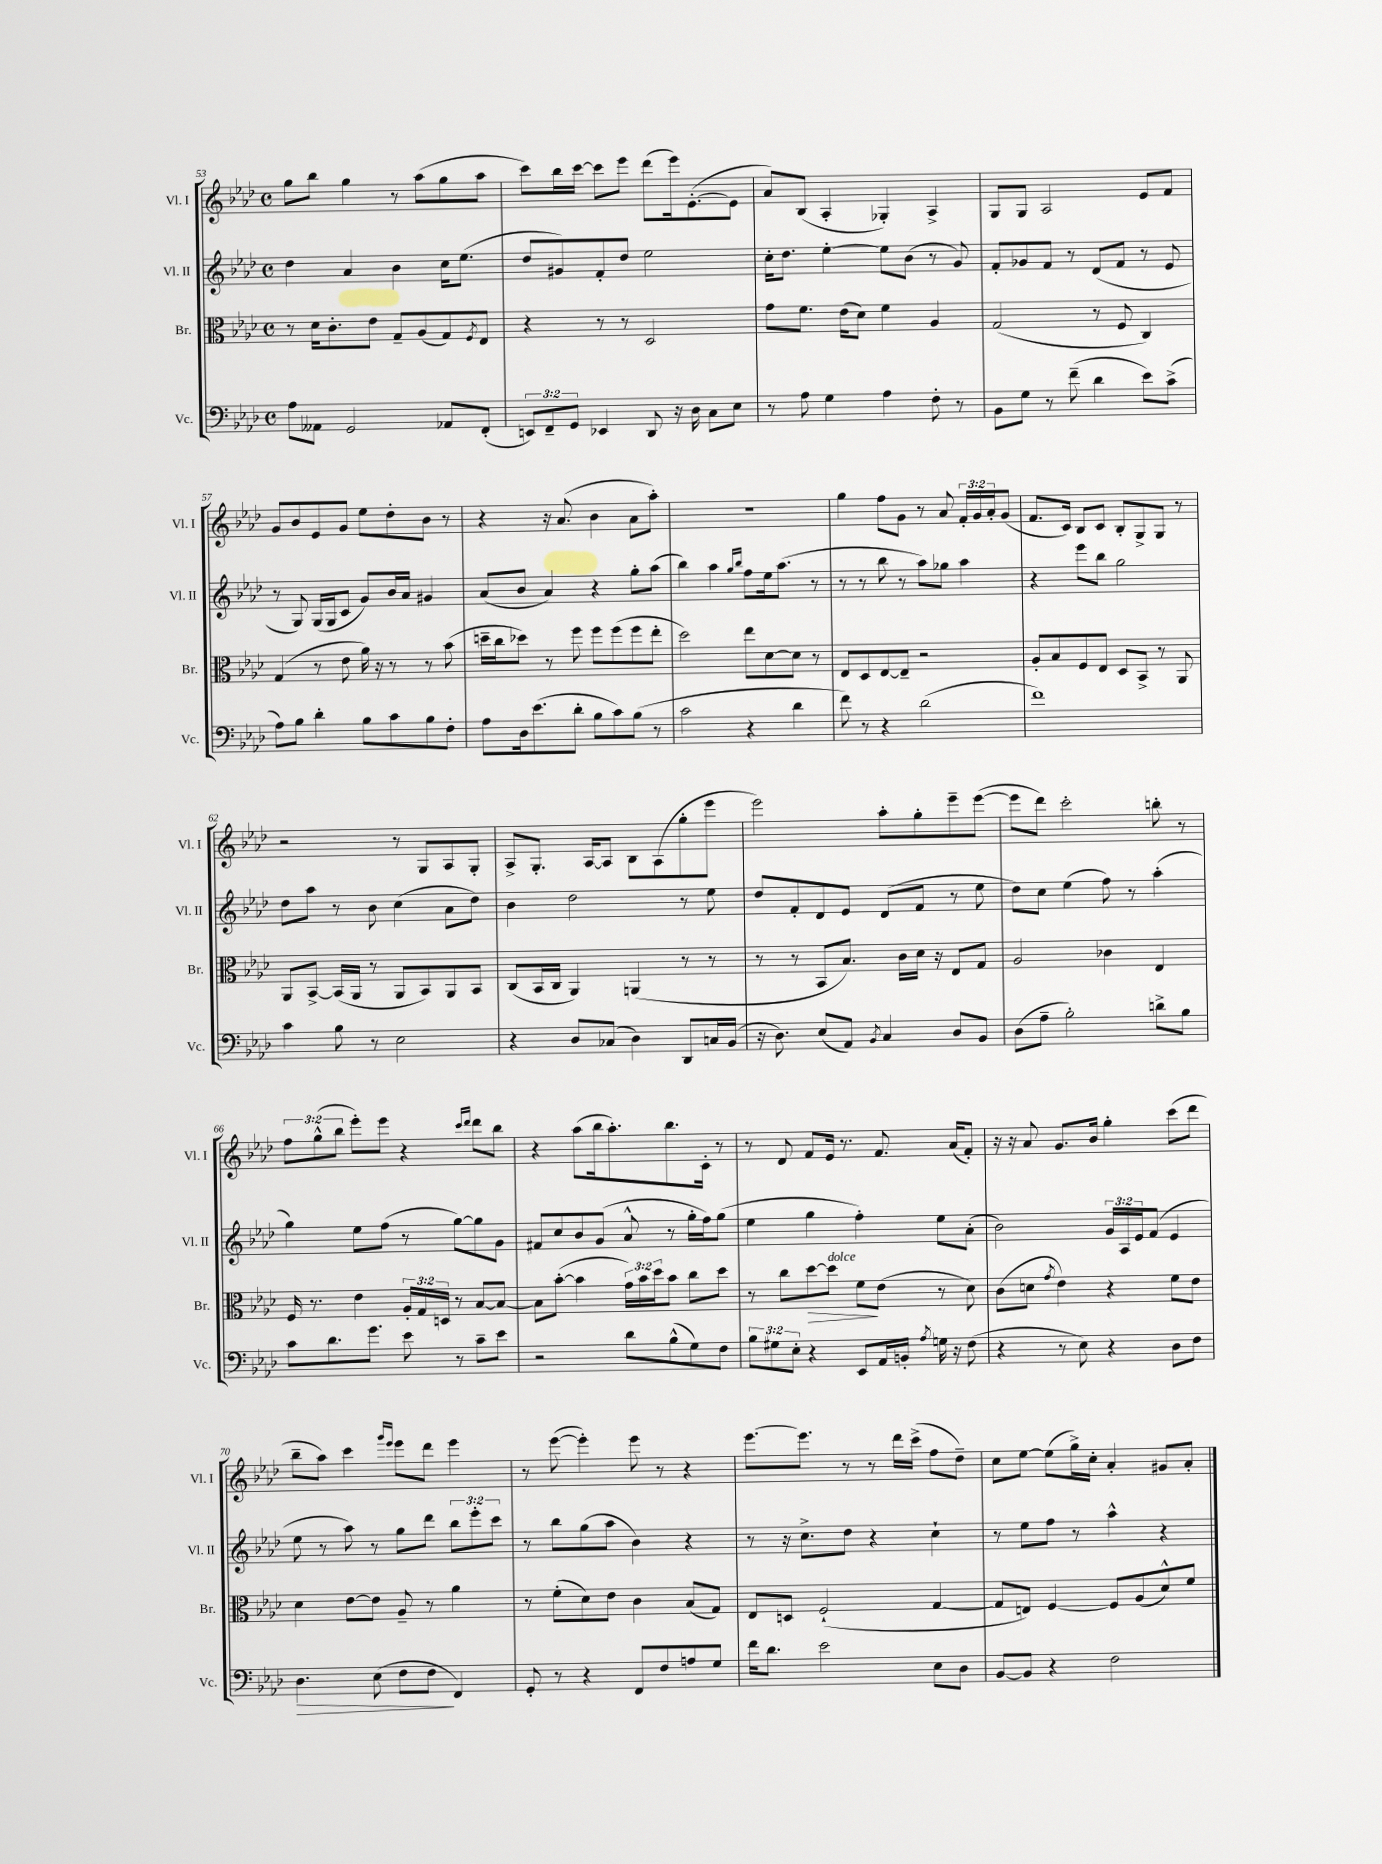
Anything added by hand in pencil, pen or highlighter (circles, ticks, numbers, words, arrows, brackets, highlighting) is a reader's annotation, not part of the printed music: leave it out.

**kern	**kern	**kern	**kern
*staff4	*staff3	*staff2	*staff1
*clefF4	*clefC3	*clefG2	*clefG2
*k[b-e-a-d-]	*k[b-e-a-d-]	*k[b-e-a-d-]	*k[b-e-a-d-]
*M4/4	*M4/4	*M4/4	*M4/4
*met(c)	*met(c)	*met(c)	*met(c)
8A-	8r	4dd-	8gg
8AA--	16d-	.	8bb-
.	8.c'	.	.
2GG	.	4a-	4gg
.	8e-	.	.
.	8G~	4b-	8r
.	(8A-	.	(8aa-
8AA-	8G)	16cc	8gg
.	.	(8.ee-	.
.	8qF	.	.
(8FF'	8E-	.	8aa-
=	=	=	=
12EE)	4r	8dd-	8ccc)
12FF~	.	.	.
.	.	8g#)	16bb-
12GG	.	.	.
.	.	.	[16ccc
4EE-	8r	8f'	8ccc]
.	8r	8dd-	8eee-
8DD-	2D-	2ee-	(8ddd-
16r	.	.	16eee-)
16D-	.	.	([8.e-'
8C	.	.	.
8E-	.	.	8e-]
=	=	=	=
8r	8g	16cc'	8a-)
.	.	8.dd-	.
8A-	8.f	.	(8B-
4G	.	[4ee-'	4A-'
.	(16e-	.	.
.	8d-)	.	.
4A-	4f	8ee-]	4G-')
.	.	(8b-	.
8F'	4A-	8r	4A-^
8r	.	8g)	.
=	=	=	=
8BB-	(2G	8f'	8G
8G	.	8g-	8G
8r	.	8f	2A-
(8f~	.	8r	.
4d-	8r	(8d-	.
.	8F	8f	.
8e-)	4C)	8r	8e-
(8c^	.	8e-	8f
=	=	=	=
8A-)	(4G	8r	8g
8B-	.	8G)	8b-
4d-'	8r	(16G	8e-
.	.	16G	.
.	8e-	8c	8g
8B-	16a-)	8g)	8ee-
.	16r	.	.
8c	8r	16b-	8dd-'
.	.	16a-	.
8B-	8r	4g#	8b-
8F'	(8b-	.	8r
=	=	=	=
8A-	16dd~	(8a-	4r
.	16cc	.	.
16D-	8dd-)	8b-	.
(8.e-	.	.	.
.	8r	4a-)	16r
.	.	.	(8.a-
8d-'	8ff	.	.
8B-	8ff	4r	4b-
8c)	(8ff	.	.
(8B-	8ff	8gg'	8a-
8r	8ee-'	(8aa-	8aa-')
=	=	=	=
2c	2dd-)	4bb-)	1r
.	.	4aa-	.
.	.	16qqgg	.
.	.	16qqbb-	.
4r	8ee-	8ff	.
.	[8d-	16ee-	.
.	.	(8.aa-	.
4d-	8d-]	.	.
.	8r	8r	.
=	=	=	=
8f)	8E-	8r	4gg
8r	8D-	8r	.
4r	[8E-	8bb-	8ff
.	8E-~]	8r	8g
(2d-	2r	8aa-)	8r
.	.	8gg-	8a-
.	.	4aa-	24f'
.	.	.	24g
.	.	.	24a-'
.	.	.	(8g
=	=	=	=
1f)	8A-'	4r	8.f
.	8B-	.	.
.	.	.	16c)
.	8F	8eee-	8B-
.	8E-	8bb-	8c
.	8D-	2gg	8B-'
.	8BB-^	.	8G^
.	8r	.	8G
.	8AA-	.	8r
=	=	=	=
4c	8AA-	8dd-	2r
.	[8BB-^	8aa-	.
8B-	(16BB-]	8r	.
.	16AA-	.	.
8r	8r	8b-	.
2E-	8AA-	(4cc	8r
.	8BB-)	.	8G
.	8AA-	8a-	8A-
.	8BB-	8dd-)	8G'
=	=	=	=
4r	(8C	4b-	8A-^
.	16BB-	.	8.G'
.	16C	.	.
8D-	4AA-)	2dd-	.
.	.	.	[16A-
(8C-	.	.	8A-]
4D-)	(4AA	.	8B-
.	.	.	(8A-
8DD-	8r	8r	8gg'
16C	8r	8ee-	8eee-
(16BB-	.	.	.
=	=	=	=
16r	8r	8dd-	2eee-)
8.D-)	.	.	.
.	8r	8f'	.
(8E-	8BB-	8d-	.
8AA-)	8.B-)	8e-	.
8qBB-	.	.	.
4C	.	(8d-	8aa-'
.	16c	.	.
.	16d-	8f	8gg'
.	16r	.	.
8D-	8E-	8r	8eee-~
8BB-	8G	8ee-	([8eee-
=	=	=	=
(8D-	2A-	8dd-)	8eee-]
8A-~	.	8cc	8ddd-)
2B-')	.	(4ee-	2ccc'
.	4c-	8ff)	.
.	.	8r	.
8d^	4E-	(4aa-'	8bb'
8B-	.	.	8r
=	=	=	=
8c	16F	4gg)	12ff
.	8.r	.	.
.	.	.	(12gg^^
8.d-	.	.	.
.	.	.	12bb-
.	4e-	8ee-	8eee-')
8.g	.	.	.
.	.	(8ff	8eee-
8e-	24A-'	8r	4r
.	24G	.	.
.	24D	.	.
8r	8r	[8gg)	.
.	.	.	16qqccc
.	.	.	16qqddd-
8c~	[8B-	8gg]	8ddd-
8e-	8B-_	8g	8bb-
=	=	=	=
2r	8B-]	8f#	4r
.	([8b-'	8cc	.
.	4b-]	8b-	(8aa-
.	.	(8g	16bb-
.	.	.	8.aa-')
8d-	24g)	8a-^^	.
.	24b-	.	.
.	24dd-	.	.
(8B-^^	8b-	8r	8.bb-
8G)	8cc	16gg'	.
.	.	16ff)	16c'
8F	8dd-	(8gg	8r
=	=	=	=
12B-	8r	4ee-	8r
12G#	.	.	.
.	8cc	.	8d-
12E-'	.	.	.
4r	[8dd-	4gg	8f
.	8dd-]	.	16e-
.	.	.	8.r
8EE-	8f	4ff')	.
16AA-	(8e-	.	8.f
16BB'	.	.	.
8qA-	.	.	.
16G	8r	8ee-	.
16r	.	.	(16a-
(8F	8d-)	(8a-'	8f')
=	=	=	=
4r	(8c	2b-)	16r
.	.	.	16r
.	8d	.	8a-
.	8qg	.	.
8r	4e-)	.	8.g
8E-)	.	.	.
.	.	.	16b-
4r	4r	24g	4gg'
.	.	24A-	.
.	.	24e-	.
.	.	(8f	.
8D-	8f	4e-	(8ccc
8F	8e-	.	8ddd-
=	=	=	=
4.D-	4d-	8ee-	8bb-~
.	.	8r	8aa-)
.	[8e-	8aa-)	4ccc
(8E-	8e-]	8r	.
.	.	.	16qqggg
.	.	.	16qqeee-
8F	8A-~	8gg	8eee-
8F	8r	8ddd-	8ddd-
4FF)	4a-	12bb-	4eee-
.	.	12eee-'	.
.	.	12ccc	.
=	=	=	=
8GG'	8r	8r	8r
8r	(8f'	8bb-	([8eee-
4r	8d-)	(8gg	4eee-'])
.	8e-	8aa-	.
8FF	4c	4b-)	8eee-
8F	.	.	8r
8A	(8B-	4r	4r
8G	8G)	.	.
=	=	=	=
16f	8E-	8r	[8.eee-
8.d-	.	.	.
.	8D	16r	.
.	.	8.cc^	8.eee-]
2e-	(2F`	.	.
.	.	8dd-	8r
.	.	4r	8r
.	.	.	16ddd-
.	.	.	(16ccc^
8E-	[4G	4cc`	8ff
8D-	.	.	8dd-~)
=	=	=	=
[8BB-	8G]	8r	8cc
8BB-]	8E)	8ee-	[8ee-
4r	[4F	8ff	(8ee-]
.	.	8r	16gg^)
.	.	.	16cc'
2F	8F]	4aa-^^	4a-'
.	(8A-	.	.
.	8d-^^)	4r	8g#
.	8f	.	8a-'
==	==	==	==
*-	*-	*-	*-
